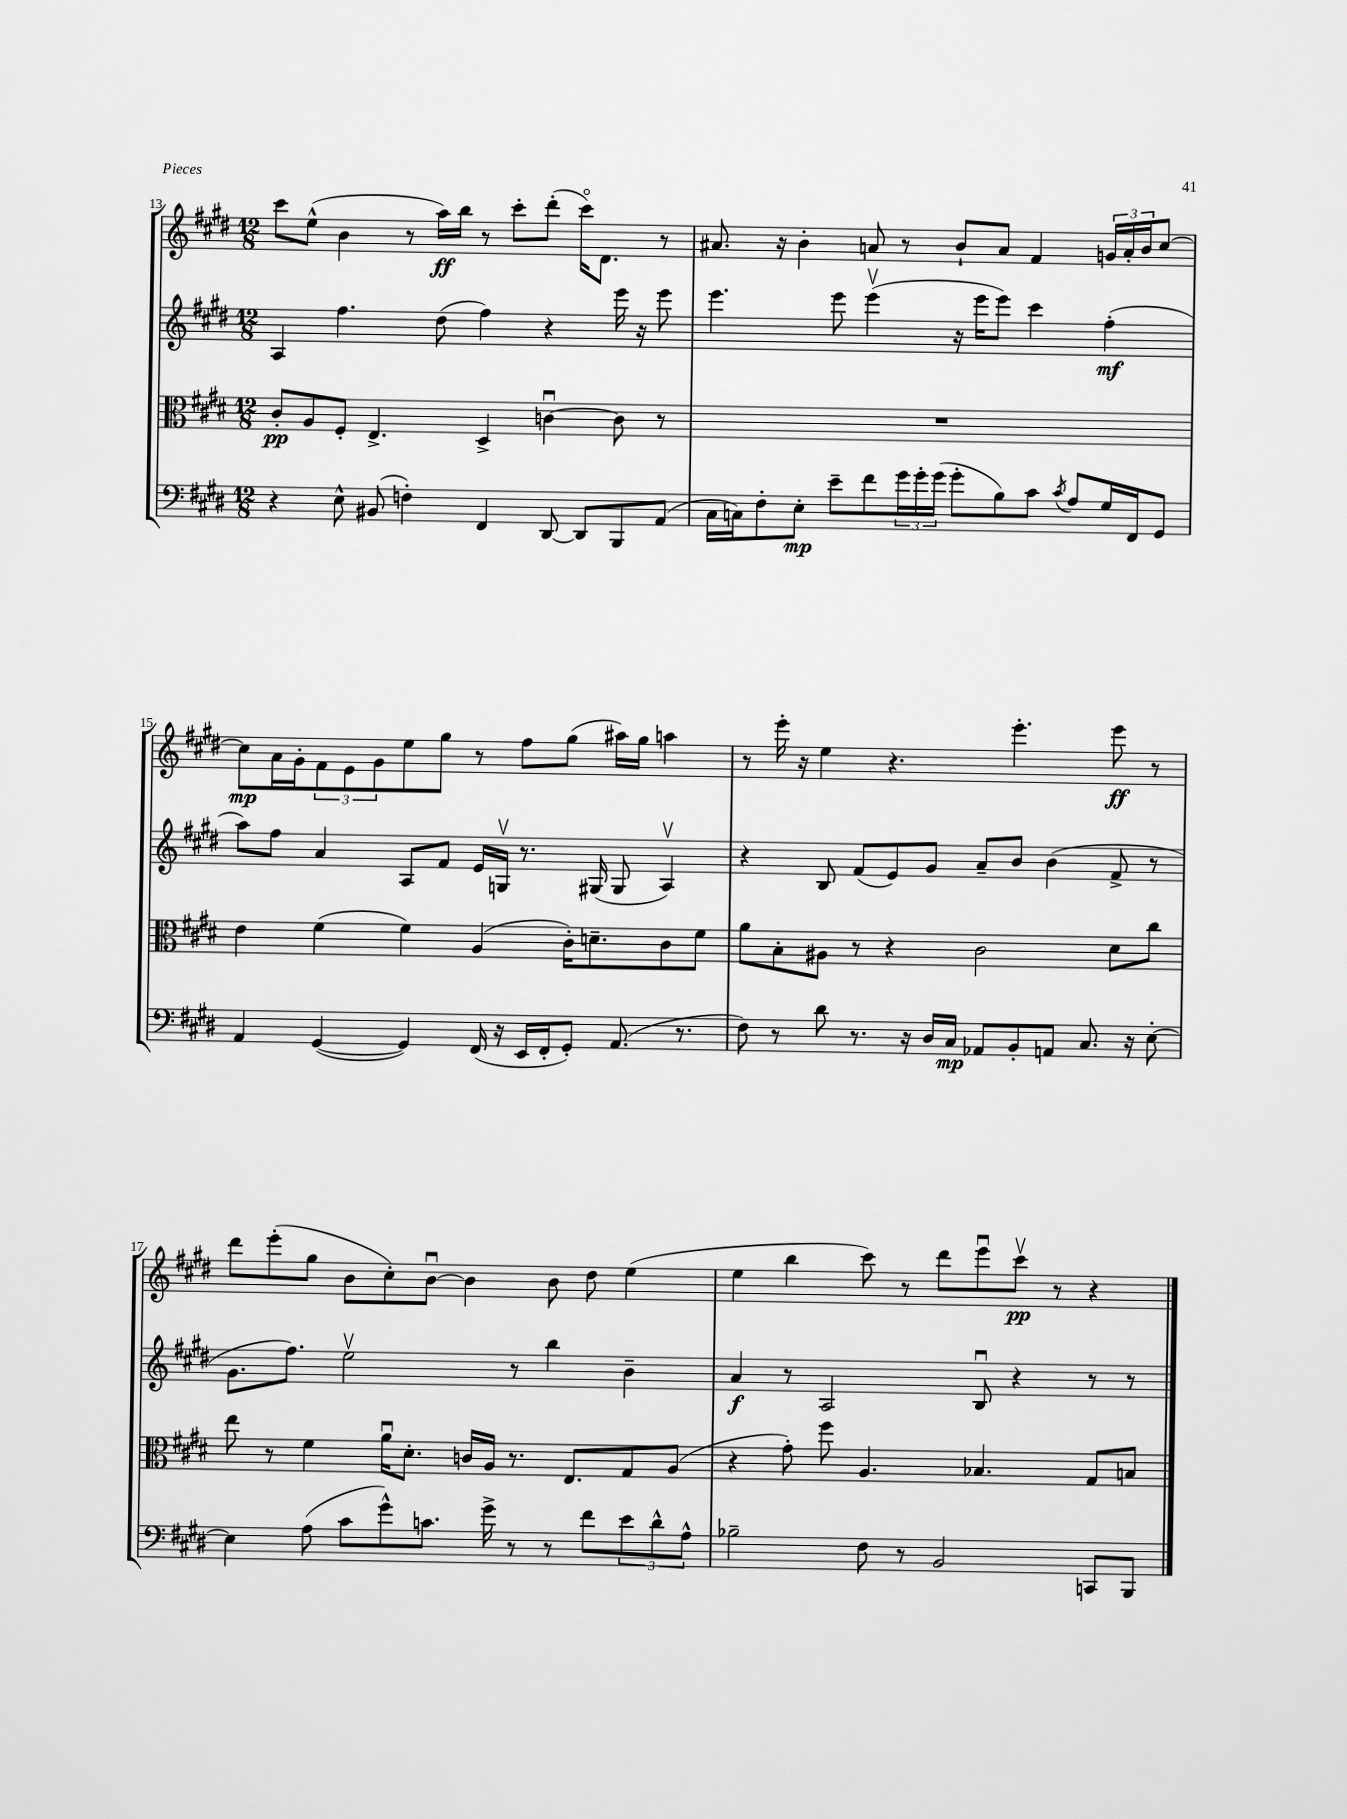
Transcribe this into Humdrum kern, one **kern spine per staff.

**kern	**dynam	**kern	**dynam	**kern	**dynam	**kern	**dynam
*part4	*part4	*part3	*part3	*part2	*part2	*part1	*part1
*staff4	*staff4	*staff3	*staff3	*staff2	*staff2	*staff1	*staff1
*clefF4	*	*clefC3	*	*clefG2	*	*clefG2	*
*k[f#c#g#d#]	*	*k[f#c#g#d#]	*	*k[f#c#g#d#]	*	*k[f#c#g#d#]	*
*M12/8	*	*M12/8	*	*M12/8	*	*M12/8	*
=13	=13	=13	=13	=13	=13	=13	=13
4r	.	8c#'/L	pp	4A/	.	8ccc#\L	.
.	.	8A/	.	.	.	(8ee^^\J	.
8E^^\	.	8F#'/J	.	4.ff#\	.	4b\	.
(8BB#X/	.	4.E^/	.	.	.	.	.
4Fn'\)	.	.	.	.	.	8r	.
.	.	.	.	(8dd#\	.	16aa\LL)	ff
.	.	.	.	.	.	16bb\JJ	.
4FF#/	.	4D#^/	.	4ff#\)	.	8r	.
.	.	.	.	.	.	8ccc#'\L	.
[8DD#/	.	[4cnu\	.	4r	.	(8ddd#'\J	.
8DD#/L]	.	.	.	.	.	16ccc#\KL)	.
.	.	.	.	.	.	8.d#\J	.
8BBB/	.	8c\]	.	16eee\	.	.	.
.	.	.	.	16r	.	.	.
(8AA/J	.	8r	.	8eee\	.	8r	.
=14	=14	=14	=14	=14	=14	=14	=14
16C#\LL	.	1.r	.	4.eee\	.	8.a#X/	.
16Cn\J)	.	.	.	.	.	.	.
8F#'\	.	.	.	.	.	.	.
.	.	.	.	.	.	16r	.
8E'\J	mp	.	.	.	.	4b'\	.
8e~\L	.	.	.	8eee\	.	.	.
8f#\	.	.	.	(4eeev\	.	8an/	.
24g#\L	.	.	.	.	.	8r	.
24g#'\	.	.	.	.	.	.	.
(24g#\JJ	.	.	.	.	.	.	.
8g#'\L	.	.	.	16r	.	8b`/L	.
.	.	.	.	16eee\KL	.	.	.
8B\)	.	.	.	8eee\J)	.	8a/J	.
8c#\J	.	.	.	4ccc#\	.	4f#/	.
8qc#/	.	.	.	.	.	.	.
8A/L	.	.	.	.	.	.	.
16G#/L	.	.	.	(4ff#'\	mf	24gn/LL	.
.	.	.	.	.	.	24a'/	.
16FF#/J	.	.	.	.	.	.	.
.	.	.	.	.	.	24b/J	.
8GG#/J	.	.	.	.	.	[8cc#/J	.
!!LO:LB:g=z
=15	=15	=15	=15	=15	=15	=15	=15
4AA/	.	4e\	.	8aa\L)	.	8cc#\L]	mp
.	.	.	.	8ff#\J	.	16a\L	.
.	.	.	.	.	.	16g#'\J	.
([4GG#/	.	(4f#\	.	4a/	.	12f#\	.
.	.	.	.	.	.	12e\	.
.	.	.	.	.	.	12g#\	.
4GG#/])	.	4f#\)	.	8A/L	.	8ee\	.
.	.	.	.	8f#/J	.	8gg#\J	.
(16FF#/	.	(4A/	.	16e/LL	.	8r	.
16r	.	.	.	16Gnv/JJ	.	.	.
16EE/LL	.	.	.	8.r	.	8ff#\L	.
16FF#'/J	.	.	.	.	.	.	.
8GG#'/J)	.	16c#'\KL)	.	.	.	(8gg#\J	.
.	.	8.dn~\	.	(16G#X/	.	.	.
(8.AA/	.	.	.	8G#/	.	16aa#X\LL)	.
.	.	.	.	.	.	16gg#\JJ	.
.	.	8c#\	.	4Av/)	.	4aan\	.
8.r	.	.	.	.	.	.	.
.	.	8f#\J	.	.	.	.	.
=16	=16	=16	=16	=16	=16	=16	=16
8F#\)	.	8a\L	.	4r	.	8r	.
8r	.	8B'\	.	.	.	16eee'\	.
.	.	.	.	.	.	16r	.
8d#\	.	8A#X\J	.	8B/	.	4ee\	.
8.r	.	8r	.	(8f#/L	.	.	.
.	.	4r	.	8e/)	.	4.r	.
16r	.	.	.	.	.	.	.
16D#/LL	.	.	.	8g#/J	.	.	.
16C#/JJ	mp	.	.	.	.	.	.
8AA-X/L	.	2c#\	.	8a~/L	.	.	.
8BB'/	.	.	.	8b/J	.	4.eee'\	.
8AAn/J	.	.	.	(4b\	.	.	.
8.C#/	.	.	.	.	.	.	.
.	.	8d#\L	.	8f#^/	.	8eee\	ff
16r	.	.	.	.	.	.	.
[8E'\	.	8cc#\J	.	8r	.	8r	.
!!LO:LB:g=z
=17	=17	=17	=17	=17	=17	=17	=17
4E\]	.	8ee\	.	8.g#\L	.	8ddd#\L	.
.	.	8r	.	.	.	(8eee'\	.
.	.	.	.	8.ff#\J)	.	.	.
(8A\	.	4f#\	.	.	.	8gg#\J	.
8c#\L	.	.	.	2eev\	.	8b\L	.
8g#^^\)	.	16au\KL	.	.	.	8cc#'\)	.
.	.	8.d#'\J	.	.	.	.	.
8.cn\J	.	.	.	.	.	[8bu\J	.
.	.	16cn/LL	.	.	.	4b\]	.
16g#^\	.	16A/JJ	.	.	.	.	.
8r	.	8.r	.	8r	.	.	.
8r	.	.	.	4bb\	.	8b\	.
.	.	8.E/L	.	.	.	.	.
8f#\L	.	.	.	.	.	8dd#\	.
12e\	.	8G#/	.	4b~\	.	(4ee\	.
12d#^^\	.	.	.	.	.	.	.
.	.	(8A/J	.	.	.	.	.
12A^^\J	.	.	.	.	.	.	.
=18	=18	=18	=18	=18	=18	=18	=18
2B-X~\	.	4r	.	4a/	f	4ee\	.
.	.	8g#'\)	.	8r	.	4bb\	.
.	.	8ff#\	.	2A/	.	.	.
8F#\	.	4.A/	.	.	.	8ccc#\)	.
8r	.	.	.	.	.	8r	.
2BB/	.	.	.	.	.	8ddd#\L	.
.	.	4.B-X/	.	8Bu/	.	8eeeu\	.
.	.	.	.	4r	.	8ccc#v\J	pp
.	.	.	.	.	.	8r	.
8CCn/L	.	8G#/L	.	8r	.	4r	.
8BBB/J	.	8Bn/J	.	8r	.	.	.
==	==	==	==	==	==	==	==
*-	*-	*-	*-	*-	*-	*-	*-
